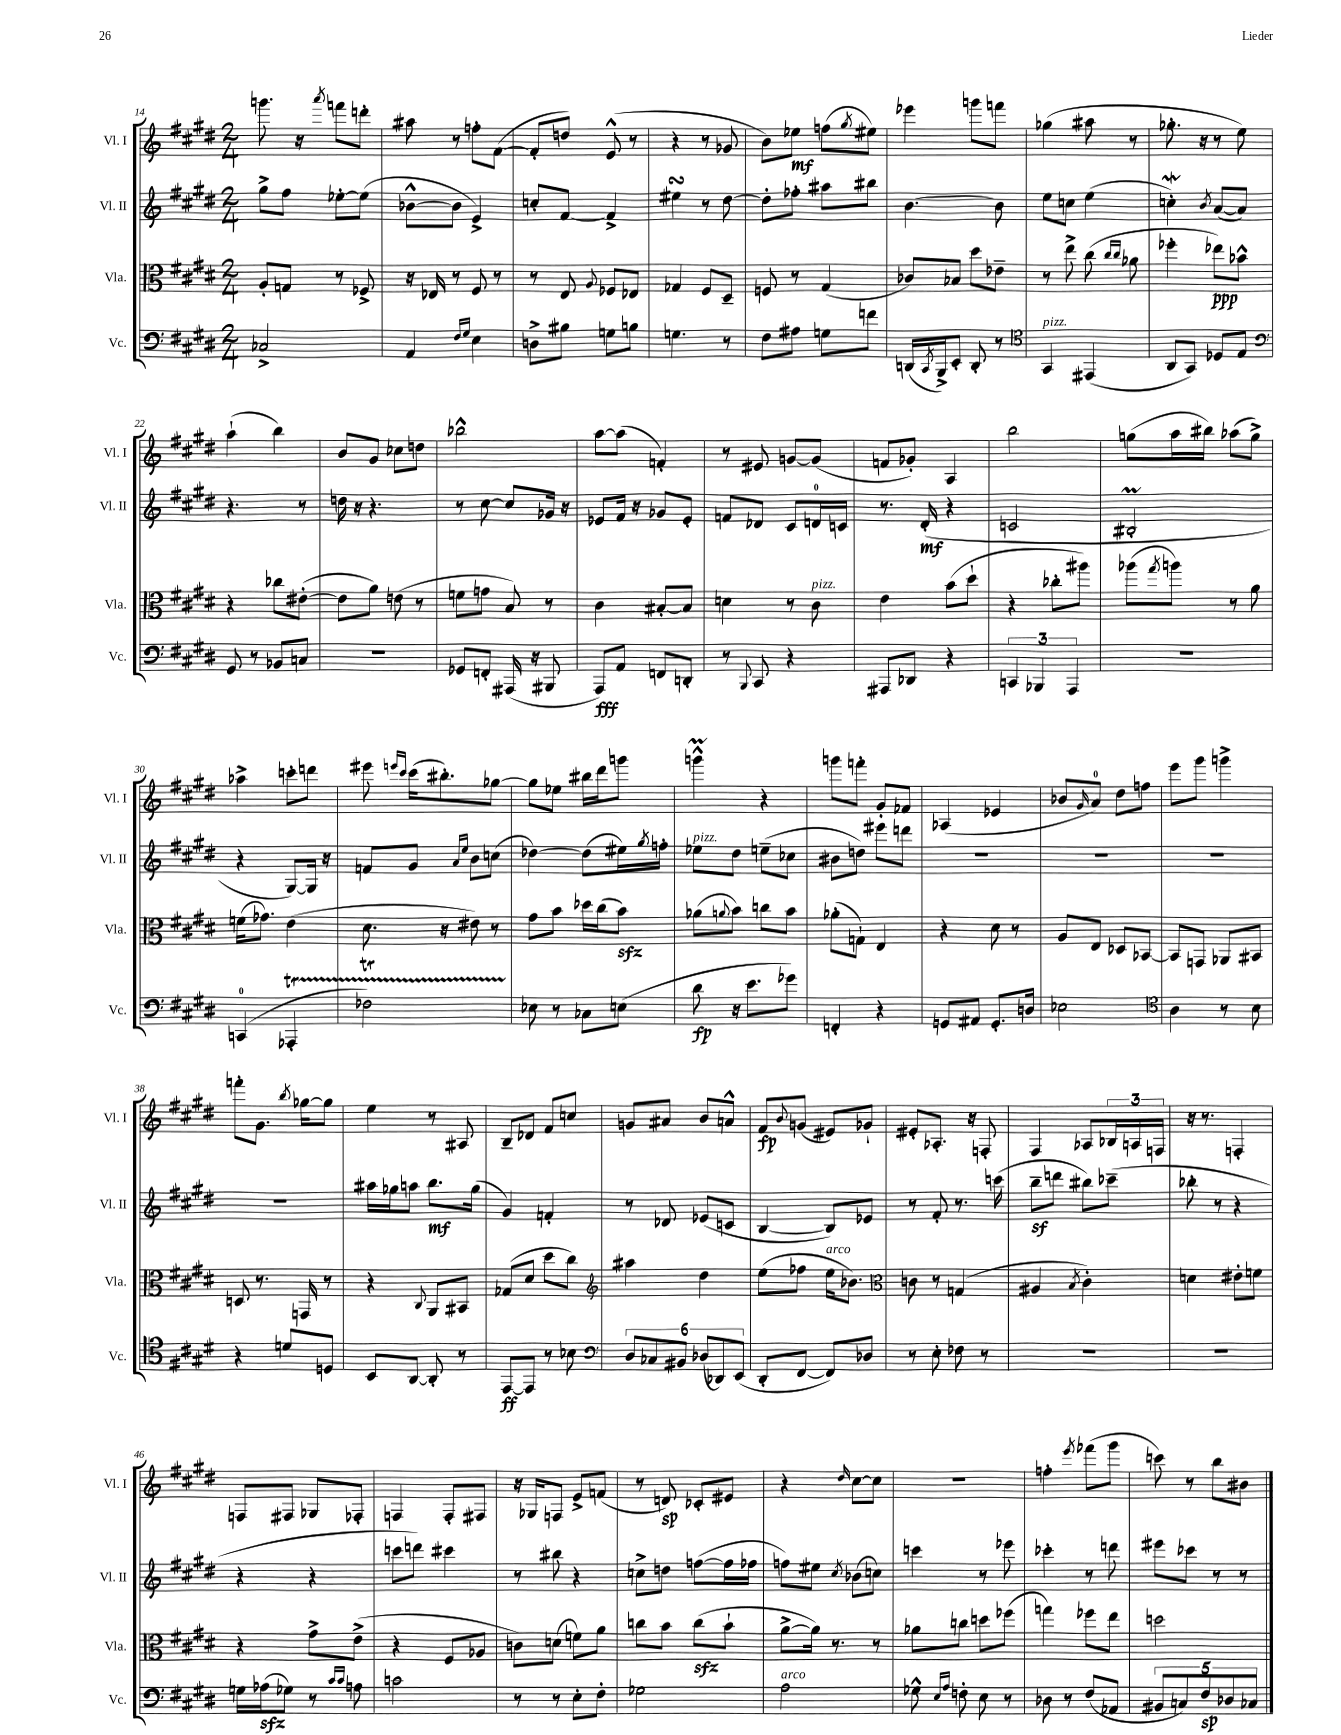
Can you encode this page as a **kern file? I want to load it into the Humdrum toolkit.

**kern	**kern	**kern	**kern
*staff4	*staff3	*staff2	*staff1
*clefF4	*clefC3	*clefG2	*clefG2
*k[f#c#g#d#]	*k[f#c#g#d#]	*k[f#c#g#d#]	*k[f#c#g#d#]
*M2/4	*M2/4	*M2/4	*M2/4
2C-^/	8A'/L	8gg#^\L	8.ggg\
.	8G/J	8ff#\J	.
.	.	.	16r
.	.	.	8qaaa/
.	8r	[8ee-'\L	8fff\L
.	8F-^/	(8ee-\]J	8ddd'\J
=	=	=	=
4AA/	16r	[8b-^^\L	8aa#\
.	16E-/	.	.
.	8r	8b-\]J	8r
16qqF#/LL	.	.	.
16qqG#/JJ	.	.	.
4E\	8F#/	4e^/)	8ff'\L
.	8r	.	([8f#\J
=	=	=	=
8D^\L	8r	8cc'/L	8f#'/]L
8B#\J	8E/	[8f#/J	8dd/J)
.	8qqA/	.	.
8G\L	8F-/L	4f#^/]	(8e^^/
8B\J	8E-/J	.	8r
=	=	=	=
4.G\	4G-/	4ee#\	4r
.	8F#/L	8r	8r
8r	8D#~/J	[8dd#\	8g-/
=	=	=	=
8F#\L	8F/	8dd#'\]L	8b\L)
8A#\J	8r	8ff-'\J	8ee-\J
8G\L	(4G#/	8aa#\L	(8ff\L
.	.	.	8qgg#/
8f\J	.	8bb#\J	8ee#\J)
=	=	=	=
(16DD/LL	8c-/L)	[4.b\	4eee-\
8qCC#/	.	.	.
16BBB^/J)	.	.	.
8EE'/J	8B-/J	.	.
8DD'/	8dd#\L	.	8ggg\L
8r	8e-~\J	8b\]	8fff\J
=	=	=	=
*clefC4	*	*	*
4GG#/	8r	8ee\L	(4gg-\
.	8ee^\	8cc\J	.
(4EE#/	(8cc#\	(4ee\	8aa#\
.	16qqcc#/LL	.	.
.	16qqcc#/JJ	.	.
.	8a-\	.	8r
=	=	=	=
8AA/L	4ff-'\	4cc'\)	8.gg-'\
8GG#/J)	.	.	.
.	.	.	16r
.	.	8qb/	.
8D-/L	8ee-\L)	([8a/L	8r
8E/J	8b-^^\J	8a/]J)	8ee\)
=	=	=	=
*clefF4	*	*	*
8GG#/	4r	4.r	(4aa`\
8r	.	.	.
8BB-/L	8cc-\L	.	4bb\)
8C/J	([8e#'\J	8r	.
=	=	=	=
2r	8e#\]L	16dd\	8b/L
.	.	16r	.
.	8a\J)	4.r	8g#/J
.	(8e\	.	8cc-\L
.	8r	.	8dd\J
=	=	=	=
8GG-/L	8f\L	8r	2bb-^^\
8FF'/J	8g\J	[8cc#\	.
(16AAA#/	8B/)	8cc#/]L	.
16r	.	.	.
8BBB#/	8r	16g-/Jk	.
.	.	16r	.
=	=	=	=
8AAA/L)	4c#\	8e-/L	[8aa\L
8AA/J	.	16f#/Jk	(8aa\]J
.	.	16r	.
8FF/L	[8B#'/L	8g-/L	4f'/)
8DD'/J	8B#/]J	8e-'/J	.
=	=	=	=
8r	4d\	8f/L	8r
8qqBBB/	.	.	.
8CC#/	.	8d-/J	8e#/
4r	8r	8c#/L	[8g/L
.	8c#\	16d/L	(8g/]J
.	.	16c/JJ	.
=	=	=	=
8AAA#/L	4e\	8.r	8f/L
8DD-/J	.	.	8g-'/J)
.	.	(16d#'/	.
4r	(8b\L	4r	4A/
.	8dd#`\J	.	.
=	=	=	=
6CC/	4r	2c/	2bb\
6BBB-/	.	.	.
.	8cc-'\L	.	.
6AAA/	.	.	.
.	8aa#\J)	.	.
=	=	=	=
2r	(8aa-\L	2B#'/	(8gg\L
.	8qgg#/	.	.
.	8aa\J)	.	16aa\L
.	.	.	16bb#\JJ)
.	8r	.	(8aa-\L
.	8a\	.	8gg^\J)
=	=	=	=
(4CC/	(16f\LK	4r	4aa-^\
.	8.g-\J)	.	.
4AAA-'/	(4e\	[8G#/L)	8ccc'\L
.	.	16G#/]Jk	8ddd\J
.	.	16r	.
=	=	=	=
2F-\)	8.d#\	8f/L	8eee#\
.	.	.	16qqeee/LL
.	.	.	16qqccc#/JJ
.	.	8g#/J	(16ccc#\LK
.	16r	.	8.bb#'\)
.	.	16qqa/LL	.
.	.	16qqee/JJ	.
.	8e#\)	8b\L	.
.	8r	(8cc\J	[8gg-\J
=	=	=	=
8E-\	8g#\L	[4dd-\)	8gg-\]L
8r	8b\J	.	8ee-\J
8C-\L	16dd-\LL	(8dd-\]L	16bb#\LL
.	(16cc#\J	.	16ddd#\J
(8E\J	8b\J)	16ee#\L)	8ggg\J
.	.	8qgg#/	.
.	.	16ff'\JJ	.
=	=	=	=
8d#\	(8a-\L	8ee-\L	4ggg^^\
.	8qqa/	.	.
16r	8b\J)	8dd#\J	.
8.e\L	.	.	.
.	8cc\L	(8ee~\L	4r
8g-\J)	8b\J	8cc-\J	.
=	=	=	=
4FF'/	(8a-'\L	8b#\L	8ggg\L
.	8G`\J)	8dd\J)	8fff'\J
4r	4E/	8eee#\L	8g#'/L
.	.	8ddd\J	8f-/J
=	=	=	=
8GG/L	4r	2r	(4A-/
8AA#/J	.	.	.
8.GG'/L	8d#\	.	4e-/
.	8r	.	.
16D/Jk	.	.	.
=	=	=	=
2E-\	8A/L	2r	8b-/L
.	.	.	16qqg#/
.	8E/J	.	8a/J)
.	8D-/L	.	8dd#\L
.	[8BB-/J	.	8ff\J
=	=	=	=
*clefC4	*	*	*
4A\	8BB-/]L	2r	8eee\L
.	8GG/J	.	8ggg#\J
8r	8AA-/L	.	4ggg^\
8B\	8BB#/J	.	.
=	=	=	=
4r	8D/	2r	8fff'\L
.	8.r	.	8.g#\J
8d/L	.	.	.
.	.	.	8qbb/
.	16GG/	.	[16gg-\LK
8D/J	8r	.	8gg-\]J
=	=	=	=
8BB/L	4r	16aa#\LL	4ee\
.	.	16gg-\J	.
[8AA/J	.	8aa\J	.
.	8qqC#/	.	.
8AA'/]	8AA/L	8.bb\L	8r
8r	8BB#/J	.	8A#/
.	.	(16gg-\Jk	.
=	=	=	=
[8EE/L	(8G-/L	4g#/)	8B~/L
8EE/]J	8d#/J	.	8d-/J
8r	8dd#\L	4f'/	8f#/L
8B-\	8cc#\J)	.	8cc/J
=	=	=	=
*clefF4	*clefG2	*	*
12D#/L	4aa#\	8r	8g/L
12C-/	.	.	.
.	.	8d-/	8a#/J
12BB#/J	.	.	.
(12D-/L	4dd#\	(8e-/L	8b/L
12DD-/)	.	.	.
.	.	8c/J	8a^^/J
(12EE/J	.	.	.
=	=	=	=
8DD#'/L	(8ee\L	[4B/	8f#/L
.	.	.	8qqb/
[8FF#/J	8ff-\J	.	(8g/J
8FF#/]L)	16ee\LK	8B/]L)	8e#/L)
.	8.b-\J)	.	.
8D-/J	.	8e-/J	8g-`/J
=	=	=	=
*	*clefC3	*	*
8r	8c\	8r	8e#'/L
8E'\	8r	8f#'/	8.A-'/J
8F-\	(4G/	8.r	.
.	.	.	16r
8r	.	.	8F'/
.	.	(16ccc\	.
=	=	=	=
2r	4A#/	8bb~\L	4F#/
.	.	8ddd\J	.
.	8qB/	.	.
.	4c#'\)	8bb#\L)	8A-/L
.	.	(8ccc-~\J	24B-/L
.	.	.	24A/
.	.	.	24F/JJ
=	=	=	=
2r	4d\	8bb-'\	16r
.	.	.	8.r
.	.	8r	.
.	8e#'\L	4r	4F'/
.	8f\J	.	.
=	=	=	=
16G\LL	4r	4r	8F/L
(16A-\J	.	.	.
8G-\J)	.	.	8F#/J
8r	8g#^\L	4r	8G-/L
16qqc#/LL	.	.	.
16qqc#/JJ	.	.	.
8A\	(8e^\J	.	8F-'/J
=	=	=	=
2c\	4r	8ccc\L	4F/
.	.	8ddd\J)	.
.	8F#/L	4ccc#\	8F'/L
.	8A-/J	.	8F#/J
=	=	=	=
8r	8c\L)	8r	16r
.	.	.	16G-/LK
8r	(8d\J	8bb#\	8F/J
8E'\L	8f\L)	4r	8e^/L
8F#'\J	8a\J	.	(8f/J
=	=	=	=
2G-\	8cc\L	8cc^\L	8r
.	8b\J	8dd\J	8d/)
.	(8cc\L	([8ff\L	8c-'/L
.	8b`\J	16ff\]L	8e#/J
.	.	16ff-\JJ	.
=	=	=	=
2A\	[8a^\L	8ff\L)	4r
.	16a\]Jk)	8ee#\J	.
.	8.r	.	.
.	.	8qcc#/	16qqdd#/
.	.	(8b-\L	[8cc#\L
.	8r	8cc\J)	8cc#\]J
=	=	=	=
8G-^^\	8a-\L	4ccc\	2r
16qqE/LL	.	.	.
16qqA/JJ	.	.	.
8F'\	8cc\J	.	.
8E\	8dd\L	8r	.
8r	(8ff-\J	8eee-\	.
=	=	=	=
8D-\	4gg\)	4ccc-'\	4ff'\
8r	.	.	.
.	.	.	8qeee/
(8F#/L	8ff-\L	8r	(8fff-\L
8AA-/J	8ee\J	8ddd\	8ggg#\J
=	=	=	=
10BB#/L	2dd\	8eee#\L	8ccc\)
10C/)	.	.	.
.	.	8ccc-\J	8r
10F#/	.	.	.
.	.	8r	8bb\L
10D-/	.	.	.
.	.	8r	8b#\J
10C-/J	.	.	.
==	==	==	==
*-	*-	*-	*-
